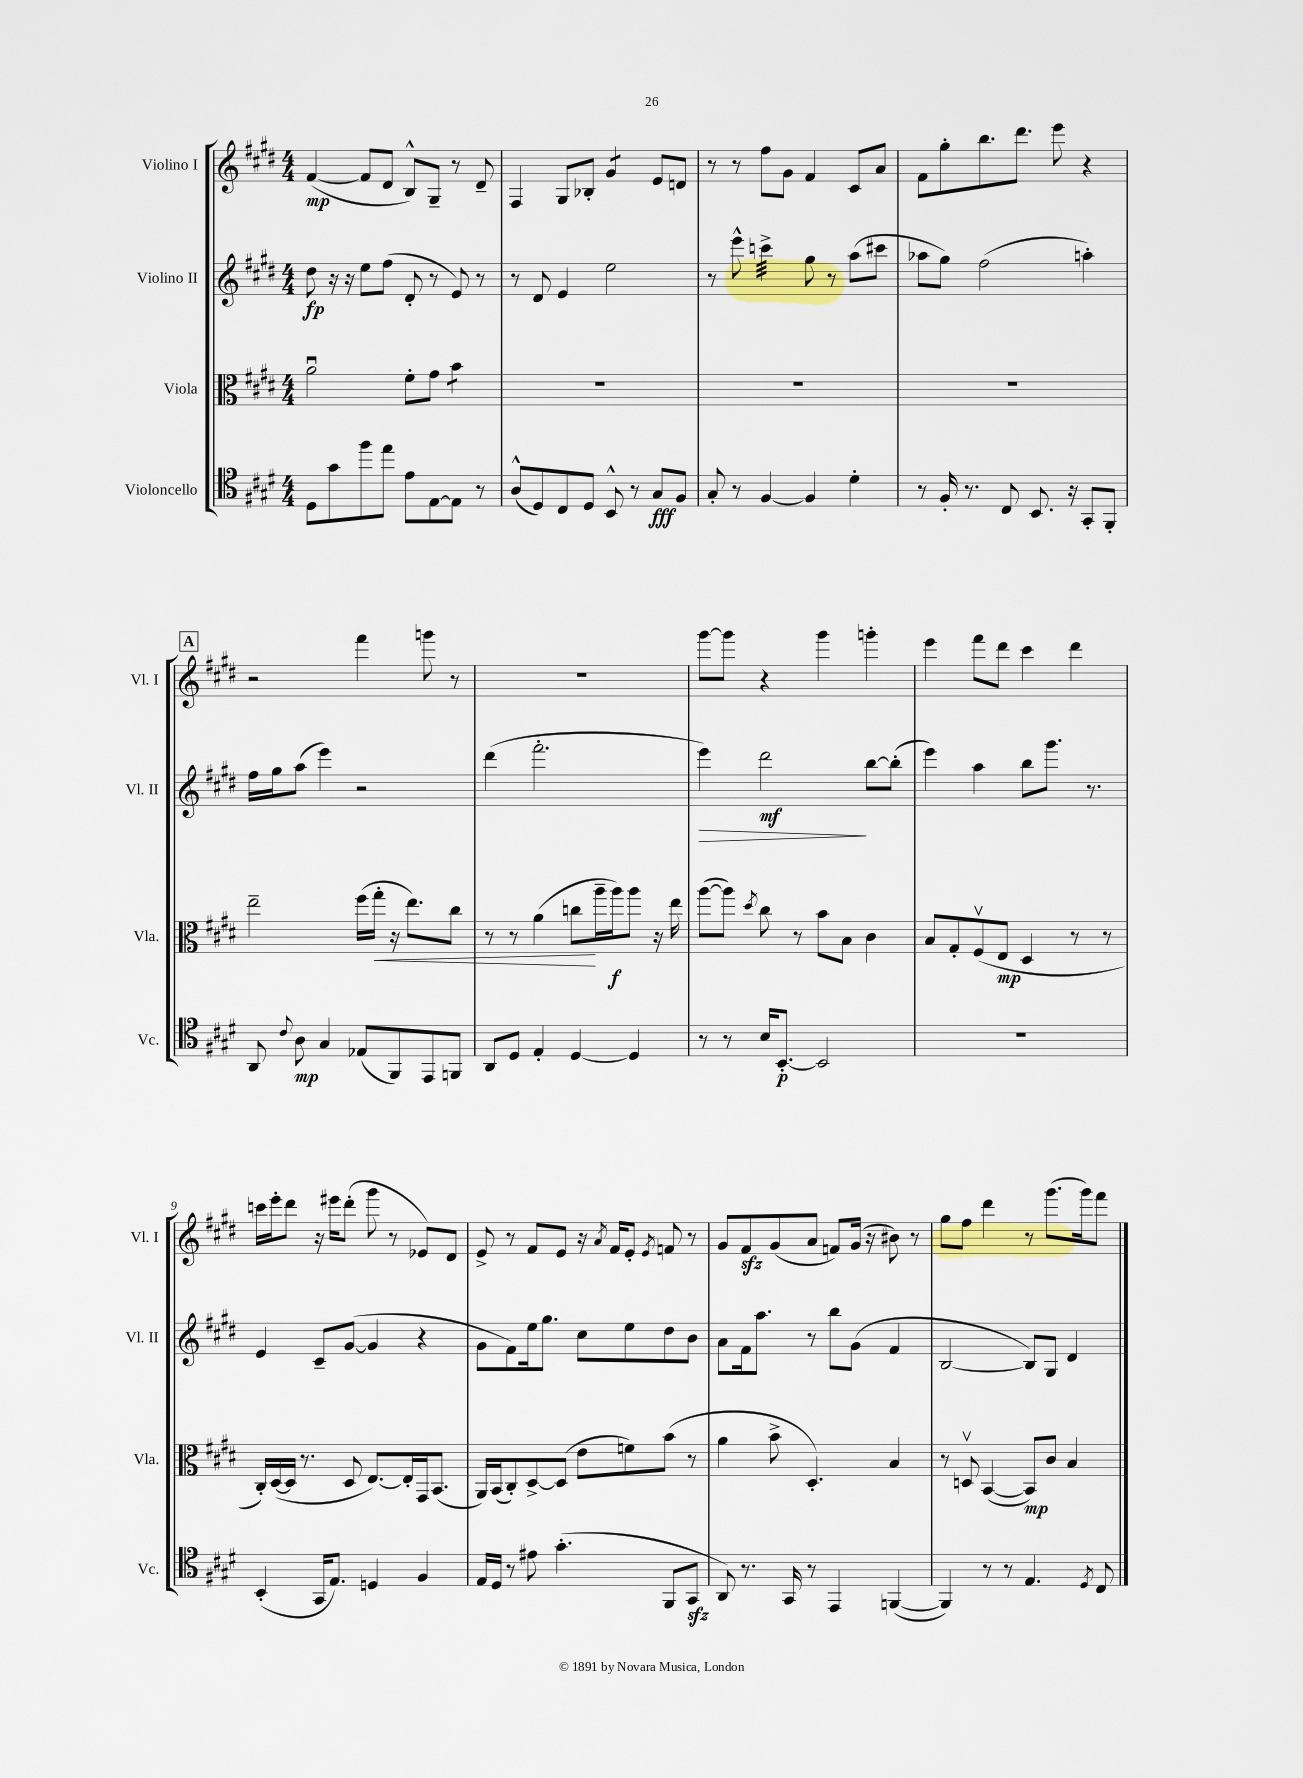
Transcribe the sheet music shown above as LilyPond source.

<<
\new StaffGroup <<
\new Staff = "s0" \with { instrumentName = "Violino I" shortInstrumentName = "Vl. I" } {
    \clef treble \key e \major \numericTimeSignature \time 4/4
    \autoBeamOff fis'4~\mp( fis'8[ dis'8] b8[-^) gis8]-- r8 dis'8-- |
    fis4 gis8[ bes8]-. gis'4:8 e'8[ d'8] |
    r8 r8 fis''8[ gis'8] fis'4 cis'8[ a'8] |
    fis'8[ gis''8-. b''8. dis'''8.] e'''8 r4 |
    \mark \markup { \box "A" } r2 fis'''4 g'''8 r8 |
    R1 |
    gis'''8[~ gis'''8] r4 gis'''4 g'''4-. |
    e'''4 fis'''8[ dis'''8] cis'''4 dis'''4 |
    c'''16[ e'''16-. dis'''8] r16 eis'''16[ dis'''8]-.( gis'''8 r8 ees'8[) dis'8] |
    e'8-> r8 fis'8[ e'8] r16 \acciaccatura { a'8 } fis'16[ e'8]-. \acciaccatura { e'8 } f'8 r8 |
    gis'8[ fis'8\sfz gis'8( a'8] f'8[) gis'16]( r16 bis'8) r8 |
    gis''8[ fis''8] dis'''4 r8 gis'''8.[( gis'''16) fis'''8] \bar "|." |
}
\new Staff = "s1" \with { instrumentName = "Violino II" shortInstrumentName = "Vl. II" } {
    \clef treble \key e \major \numericTimeSignature \time 4/4
    \autoBeamOff dis''8\fp r16 r16 e''8[ fis''8]( dis'8-. r8 e'8) r8 |
    r8 dis'8 e'4 e''2 |
    r8 e'''8-^ c'''4:32-> gis''8 r8 a''8[( cis'''8] |
    aes''8[ gis''8]) fis''2( a''4-.) |
    \mark \markup { \box "A" } fis''16[ gis''16 a''8]( e'''4) r2 |
    dis'''4( fis'''2.-. |
    e'''4\>) dis'''2\mf\! b''8[~ b''8]-.( |
    e'''4) a''4 b''8[ gis'''8.] r8. |
    e'4 cis'8[-- gis'8]~( gis'4 r4 |
    gis'8[ fis'8) e''16 gis''8.] cis''8[ e''8 dis''8 b'8] |
    a'8[ fis'16 a''8.] r8 b''8[ gis'8]( fis'4 |
    b2~ b8[) gis8] dis'4 \bar "|." |
}
\new Staff = "s2" \with { instrumentName = "Viola" shortInstrumentName = "Vla." } {
    \clef alto \key e \major \numericTimeSignature \time 4/4
    \autoBeamOff a'2\downbow fis'8[-. gis'8] b'4:8 |
    R1 |
    R1 |
    R1 |
    \mark \markup { \box "A" } e''2-- fis''16[( gis''16]-.\< r16 e''8.[) cis''8] |
    r8 r8 a'4( c''8[\! a''16-- a''16\f) a''8] r16 e''16 |
    a''8[~( a''8]) \acciaccatura { dis''8 } cis''8 r8 b'8[ b8] cis'4 |
    b8[ gis8-. fis8\upbow( e8]\mp dis4 r8 r8 |
    cis16[-.) dis16~( dis16] r8. dis8 e8.[~) e16-. gis,16 b,8.]( |
    a,16[) b,16( cis8-.) dis8~-> dis8]( e'8[ f'8) b'8]( r8 |
    a'4 b'8-> dis4.-.) b4 |
    r8 d8\upbow b,4~( b,8[\mp) cis'8] b4 \bar "|." |
}
\new Staff = "s3" \with { instrumentName = "Violoncello" shortInstrumentName = "Vc." } {
    \clef tenor \key e \major \numericTimeSignature \time 4/4
    \autoBeamOff dis8[ gis'8 fis''8 e''8] e'8[ e8~ e8] r8 |
    a8[-^( dis8) cis8 dis8] b,8-^ r8 gis8[\fff fis8] |
    gis8-. r8 fis4~ fis4 dis'4-. |
    r8 fis16-. r8. cis8 b,8. r16 gis,8[-. fis,8]-. |
    \mark \markup { \box "A" } a,8 \appoggiatura { cis'8 } a8\mp gis4 ees8[( fis,8) e,8 f,8] |
    a,8[ dis8] e4-. dis4~ dis4 |
    r8 r8 b16[ b,8.]~-.\p b,2 |
    R1 |
    b,4-.( gis,16[ e8.]) d4 fis4 |
    e16[ dis16] r8 eis'8 gis'4.-.( fis,8[ gis,8]\sfz |
    a,8) r8. gis,16 r8 e,4 f,4~( |
    f,4) r8 r8 e4. \acciaccatura { dis8 } cis8 \bar "|." |
}
>>
>>
